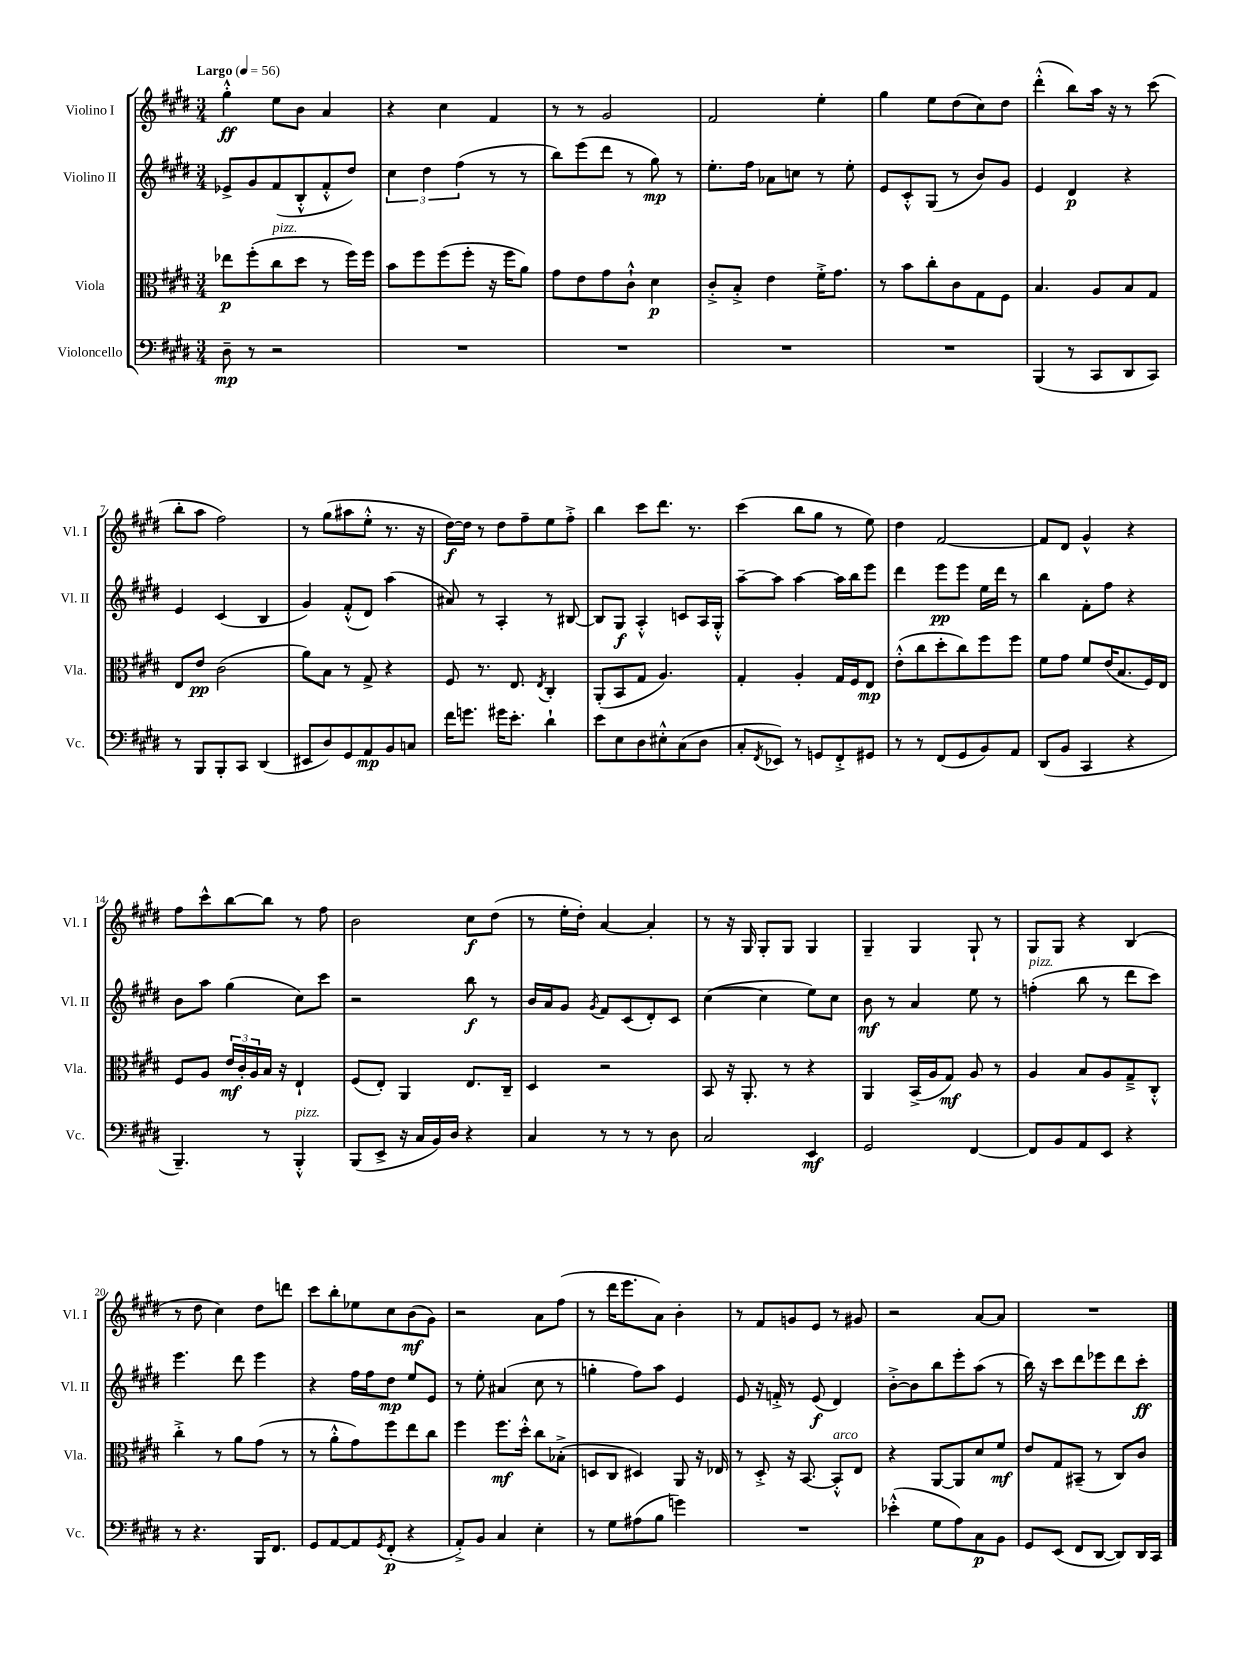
<<
\new StaffGroup <<
\new Staff = "s0" \with { instrumentName = "Violino I" shortInstrumentName = "Vl. I" } {
    \clef treble \key e \major \numericTimeSignature \time 3/4 \tempo "Largo" 4 = 56
    gis''4-.-^\ff e''8 b'8 a'4 |
    r4 cis''4 fis'4 |
    r8 r8 gis'2 |
    fis'2 e''4-. |
    gis''4 e''8 dis''8( cis''8) dis''8 |
    dis'''4-.-^( b''8) a''16 r16 r8 cis'''8( |
    b''8-. a''8 fis''2) |
    r8 gis''8( ais''8 e''8-.-^ r8. r16 |
    dis''16~\f) dis''16 r8 dis''8 fis''8-- e''8 fis''8-.-> |
    b''4 cis'''8 dis'''8. r8. |
    cis'''4( b''8 gis''8 r8 e''8) |
    dis''4 fis'2~ |
    fis'8 dis'8 gis'4-^ r4 |
    fis''8 cis'''8-^ b''8~ b''8 r8 fis''8 |
    b'2 cis''8\f dis''8( |
    r8 e''16-. dis''16-.) a'4~ a'4-. |
    r8 r16 gis16 gis8-. gis8 gis4 |
    gis4-- gis4 gis8-! r8 |
    gis8 gis8 r4 b4( |
    r8 dis''8 cis''4) dis''8 d'''8 |
    cis'''8 b''8-. ees''8 cis''8 b'8\mf( gis'8) |
    r2 a'8 fis''8( |
    r8 dis'''16 e'''8. a'8) b'4-. |
    r8 fis'8 g'8 e'8 r8 gis'8 |
    r2 a'8~ a'8 |
    R2. \bar "|." |
}
\new Staff = "s1" \with { instrumentName = "Violino II" shortInstrumentName = "Vl. II" } {
    \clef treble \key e \major \numericTimeSignature \time 3/4
    ees'8-> gis'8 fis'8( b8-.-^ fis'8-.-^ dis''8) |
    \tuplet 3/2 { cis''4 dis''4 fis''4( } r8 r8 |
    b''8) e'''8( dis'''8 r8 gis''8\mp) r8 |
    e''8.-. fis''16 aes'8 c''8 r8 e''8-. |
    e'8 cis'8-.-^ gis8( r8 b'8) gis'8 |
    e'4 dis'4\p r4 |
    e'4 cis'4( b4 |
    gis'4) fis'8-.-^( dis'8) a''4( |
    ais'8) r8 a4-. r8 bis8~ |
    bis8 gis8\f a4-.-^ c'8 a16 gis16-.-^ |
    a''8~-- a''8 a''4~ a''16 b''16 e'''8 |
    dis'''4 e'''8\pp e'''8 e''16 dis'''16 r8 |
    b''4 fis'8-. fis''8 r4 |
    b'8 a''8 gis''4( cis''8) cis'''8 |
    r2 b''8\f r8 |
    b'16 a'16 gis'8 \acciaccatura { gis'8 } fis'8 cis'8( dis'8-.) cis'8 |
    cis''4~( cis''4 e''8) cis''8 |
    b'8\mf r8 a'4 e''8 r8 |
    f''4-.^\markup { \italic "pizz." }( b''8 r8 dis'''8 cis'''8) |
    e'''4. dis'''8 e'''4 |
    r4 fis''16 fis''16 dis''8\mp e''8 e'8 |
    r8 e''8-. ais'4( cis''8 r8 |
    g''4-. fis''8) a''8 e'4 |
    e'8 r16 f'16-.-> r8 e'8\f( dis'4) |
    b'8~-.-> b'8 b''8 e'''8-. a''8( r8 |
    b''16) r16 cis'''8 dis'''8 ees'''8 dis'''8 cis'''8-.\ff \bar "|." |
}
\new Staff = "s2" \with { instrumentName = "Viola" shortInstrumentName = "Vla." } {
    \clef alto \key e \major \numericTimeSignature \time 3/4
    ees''8\p fis''8-.( cis''8^\markup { \italic "pizz." } dis''8 r8 fis''16) fis''16 |
    b'8 fis''8 fis''8( fis''8-. r16 fis''16 a'8) |
    gis'8 e'8 gis'8 cis'8-!-^ dis'4\p |
    cis'8-.-> b8-.-> e'4 fis'16-.-> gis'8. |
    r8 b'8 cis''8-. cis'8 gis8 fis8 |
    b4. a8 b8 gis8 |
    e8 e'8\pp cis'2( |
    a'8) b8 r8 gis8-> r4 |
    fis8 r8. e8. \acciaccatura { e8 } cis4-. |
    a,8-.( b,8 gis8 a4.) |
    gis4-. a4-. gis16 fis16 e8\mp |
    e'8-.-^( cis''8 dis''8-. cis''8) fis''8 fis''8 |
    fis'8 gis'8 fis'8 e'16( b8. fis16) e16 |
    fis8 a8 \tuplet 3/2 { e'16\mf cis'16-. a16 } b16 r16 e4-! |
    fis8( e8-.) a,4 e8. cis16-- |
    dis4 r2 |
    b,8 r16 a,8.-. r8 r4 |
    a,4 b,16->( a16 gis8\mf) a8 r8 |
    a4 b8 a8 gis8---> cis8-.-^ |
    cis''4-.-> r8 a'8 gis'8( r8 |
    r8 a'8-.-^ gis'8) fis''8 e''8 cis''8 |
    fis''4 fis''8.\mf dis''16-.-^ cis''8 bes8-.->( |
    d8 cis8 dis4) a,8 r16 ees16 |
    r8 dis8-.-> r16 b,8.~ b,8-.-^^\markup { \italic "arco" } e8 |
    r4 a,8~ a,8 dis'8 fis'8\mf |
    e'8 gis8 bis,8--( r8 cis8) cis'8 \bar "|." |
}
\new Staff = "s3" \with { instrumentName = "Violoncello" shortInstrumentName = "Vc." } {
    \clef bass \key e \major \numericTimeSignature \time 3/4
    dis8--\mp r8 r2 |
    R2. |
    R2. |
    R2. |
    R2. |
    b,,4( r8 cis,8 dis,8 cis,8) |
    r8 b,,8 b,,8-. cis,8 dis,4( |
    eis,8 dis8) gis,8 a,8\mp b,8 c8 |
    fis'16 g'8. gis'16 e'8.-. dis'4-! |
    e'8 e8 dis8 eis8-.-^ cis8( dis8 |
    cis8-. \acciaccatura { fis,8 } ees,8) r8 g,8 fis,8-.-> gis,8 |
    r8 r8 fis,8( gis,8 b,8) a,8 |
    dis,8( b,8 cis,4 r4 |
    b,,4.--) r8 b,,4-.-^^\markup { \italic "pizz." } |
    b,,8( e,8-> r16 cis16 b,16) dis16 r4 |
    cis4 r8 r8 r8 dis8 |
    cis2 e,4\mf |
    gis,2 fis,4~ |
    fis,8 b,8 a,8 e,8 r4 |
    r8 r4. b,,16 fis,8. |
    gis,8 a,8~ a,8 \acciaccatura { gis,8 } fis,8-.\p( r4 |
    a,8-.->) b,8 cis4 e4-. |
    r8 gis8 ais8( b8 g'4) |
    R2. |
    ees'4-.-^( gis8 a8) cis8\p b,8 |
    gis,8 e,8( fis,8 dis,8~ dis,8) dis,16 cis,16 \bar "|." |
}
>>
>>
